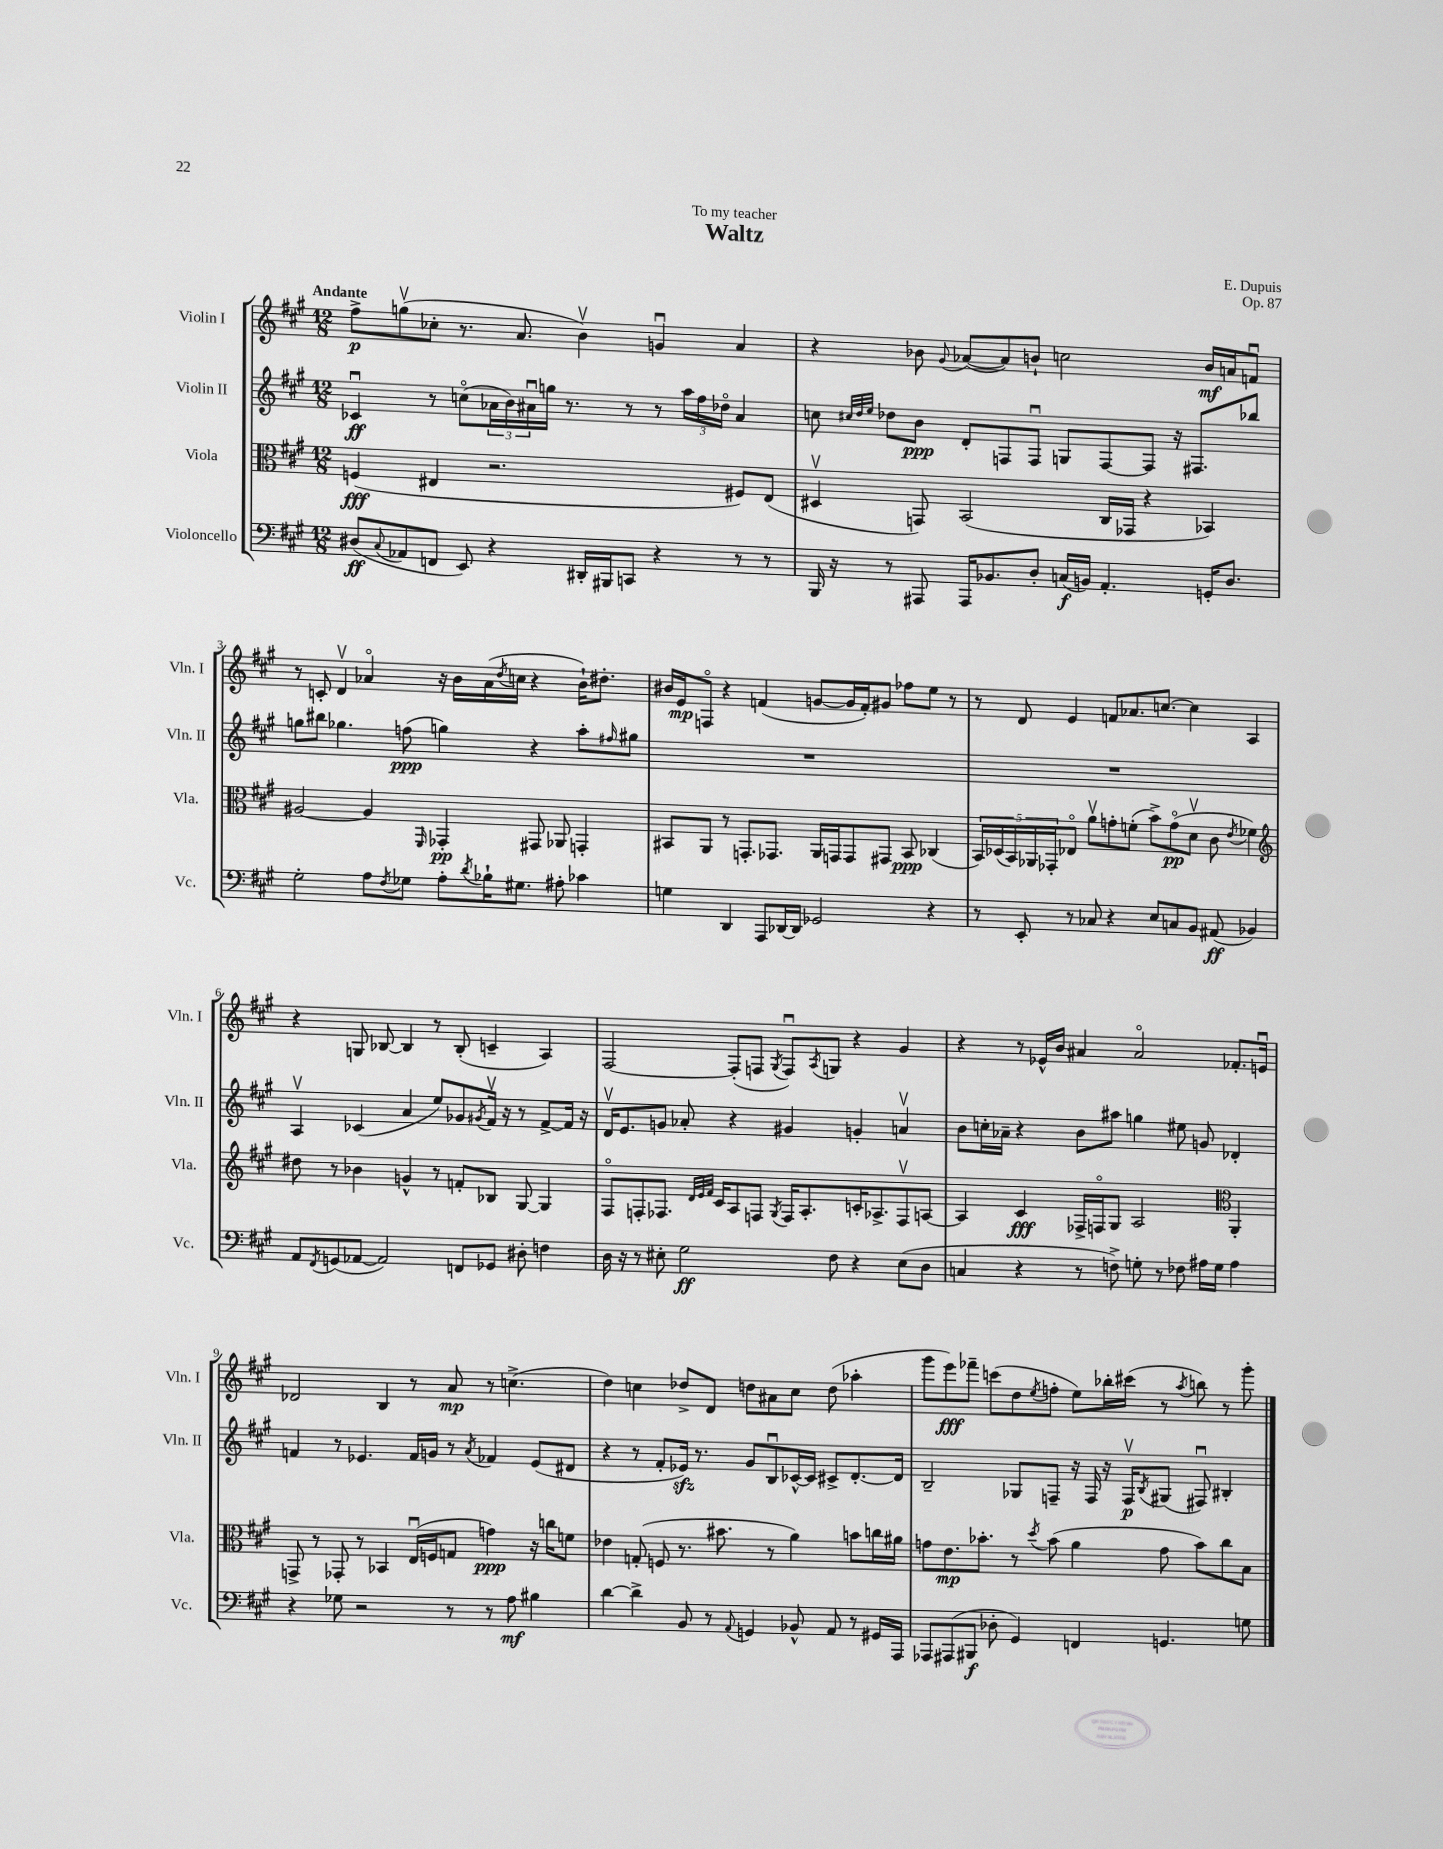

**kern	**kern	**kern	**kern
*staff4	*staff3	*staff2	*staff1
*clefF4	*clefC3	*clefG2	*clefG2
*k[f#c#g#]	*k[f#c#g#]	*k[f#c#g#]	*k[f#c#g#]
*M12/8	*M12/8	*M12/8	*M12/8
(8D#	(4F	4c-u	8ff#^
8qqC#	.	.	.
8AA-	.	.	(8ggv
8FF	4E#	8r	8cc-'
8EE)	.	(8cco	8.r
4r	2.r	24a-	.
.	.	24b)	.
.	.	.	8.a
.	.	24a#u	.
.	.	16gg	.
.	.	8.r	.
16DD#'	.	.	4bv)
16BBB#	.	.	.
8CC	.	8r	.
4r	.	8r	4gu
.	.	24aa	.
.	.	24ff#	.
.	.	24dd-o	.
8r	8F#)	4a#	4a
8r	(8E#	.	.
=	=	=	=
16BBB	4D#v	8cc	4r
16r	.	.	.
.	.	32qqcc#	.
.	.	32qqdd	.
.	.	32qqee	.
8r	.	8dd-	.
8AAA#	8GG)	8b	8b-
.	.	.	8qqg#
16AAA#	(2BB	8d'	([8a-
8.BB-	.	.	.
.	.	8F	8a-])
8D'	.	8Fu	8b`
(16C	.	8G	2cc
16BB)	.	.	.
4.AA'	16C#	[8F	.
.	16GG-	.	.
.	4r	8F]	.
.	.	16r	.
.	.	8.F#	.
16GG'	4BB-)	.	16b
8.D	.	.	16a
.	.	8bb-	8fu
=	=	=	=
2G#'	[2A#	8gg	8r
.	.	8bb#	8c'
.	.	4.gg-	4dv
8A	4A#]	.	4a-o
8qF#	.	.	.
8G-	.	(8ff	.
.	16qqFF#	.	.
8A'	4GG-'	4gg)	16r
.	.	.	16b
8qd	.	.	.
16B-`	.	.	(16a-
.	.	.	8qdd
8.G#	.	.	16cc
.	8GG#	4r	4r
8A#'	8AA-	.	.
4c-	4GG'	8aa'	16b`)
.	.	.	8.dd#'
.	.	16qqff#	.
.	.	8gg#	.
=	=	=	=
4G	8BB#	1.r	16b#
.	.	.	16e
.	8AA	.	8Fo
4DD	8r	.	4r
.	8.GG'	.	.
8AAA	.	.	(4f
.	8.GG-	.	.
[16DD-	.	.	.
16DD-]	.	.	.
2GG-	16AA	.	[8g
.	16GG	.	.
.	8GG	.	16g]
.	.	.	16f')
.	8GG#	.	8g#
.	8BB#	.	8ff-
4r	(4C-	.	8ee
.	.	.	8r
=	=	=	=
8r	20BB)	1.r	8r
.	(20D-	.	.
.	20BB)	.	.
8EE'	.	.	8d
.	20AA-	.	.
.	20GG-'	.	.
8r	8E-o	.	4e
8C-	8av	.	.
4r	8g'	.	8f
.	(8f'	.	8.a-
8E	8b^)	.	.
.	.	.	[8.cc
8C	(8go	.	.
8BB	8dv	.	4cc]
(8AA#	8c#	.	.
.	8qe	.	.
4BB-)	4f-)	.	4A
=	=	=	=
*	*clefG2	*	*
8AA	8dd#	4Av	4r
8qFF#	.	.	.
(8GG	8r	.	.
[8AA-	4b-	(4c-	8G
2AA-])	.	.	[8B-
.	4g^^	4a	4B-]
.	8r	8ee)	8r
8FF	8f'	8g-	(8B-'
.	.	8qg#	.
8GG-	8B-	16f#v	4c~
.	.	16r	.
8D#'	[8G#	8r	.
4F	4G#]	[8f#^	4A)
.	.	16f#]	.
.	.	16r	.
=	=	=	=
16D	8F#o	16dv	[2F#
16r	.	8.e	.
8r	8F'	.	.
8E#'	8.F-	8g	.
2G#	.	8a-'	.
.	32qqd	.	.
.	32qqe	.	.
.	32qqf#	.	.
.	16c#	.	.
.	8A	4r	(8F#']
.	8F	.	8F
.	8qG#	.	8qG#
.	16F	4g#	8Fu)
.	8.A'	.	.
.	.	.	8qA
8F#	.	.	8G
4r	16c'	4g'	4r
.	8.A-^	.	.
(8E#	8Fv	4av	4g#
8D	[8A	.	.
=	=	=	=
4C	4A]	8b	4r
.	.	16cc'	.
.	.	16a-~	.
4r	4c#	4r	8r
.	.	.	16e-^^
.	.	.	16b
8r	16F-^	8b	4a#
.	16Fo	.	.
8F^)	8G#	8aa#	.
8G'	2A	4gg	2a#o
8r	.	.	.
8F-	.	8ee#	.
16A#	.	8g	.
16G	.	.	.
*	*clefC3	*	*
4A#	4AA'	4d-'	8.f-'
.	.	.	16eu
=	=	=	=
4r	8GG^	4f	2d-
.	8r	.	.
8G-	8GG-'	8r	.
2r	8r	4.e-	.
.	4BB-	.	4B
.	(16Eu	16f	8r
.	16F	16g	.
8r	8G	8r	8a
.	.	8qa	.
8r	4g)	4f-	8r
8A	.	.	(4.cc^
4B#	16r	(8e-	.
.	16cc	.	.
.	8f	8d#	.
=	=	=	=
[4d	4e-	4r	4dd)
4d^]	(8G'	8r	4cc
.	8F	8f#'	.
8BB	8.r	16e-)	8dd-^
.	.	8.r	.
8r	.	.	8d
.	8.b#	.	.
8qqAA	.	.	.
4GG	.	8g#	8dd
.	8r	8Bu	8a#
8BB-^^	4a)	[16c-^^	8cc
.	.	16c-]	.
8AA	.	8c#^	(8dd
8r	8b	[8.d'	4aa-'
16GG#	16cc	.	.
16AAA	16a#	16d]	.
=	=	=	=
8AAA-	8g	2B~	8ggg#
(8AAA#	8.e	.	8eee)
8BBB#	.	.	8fff-~
.	8.b-'	.	.
8D-'	.	.	(8ccc
4GG#)	8r	8G-	8dd
.	8qdd	.	8qee
.	(8b-	8F~	8ff'
4FF	4a	16r	8ee)
.	.	16F	.
.	.	16r	16bb-'
.	.	16Fv	(16ccc#
.	.	8qB	.
4.GG	8g	(8G#	8r
.	.	.	8qaa
.	8b-)	8F#u)	8bb)
.	8cc#	4B#'	8r
8G	8B	.	8ggg#'
==	==	==	==
*-	*-	*-	*-
